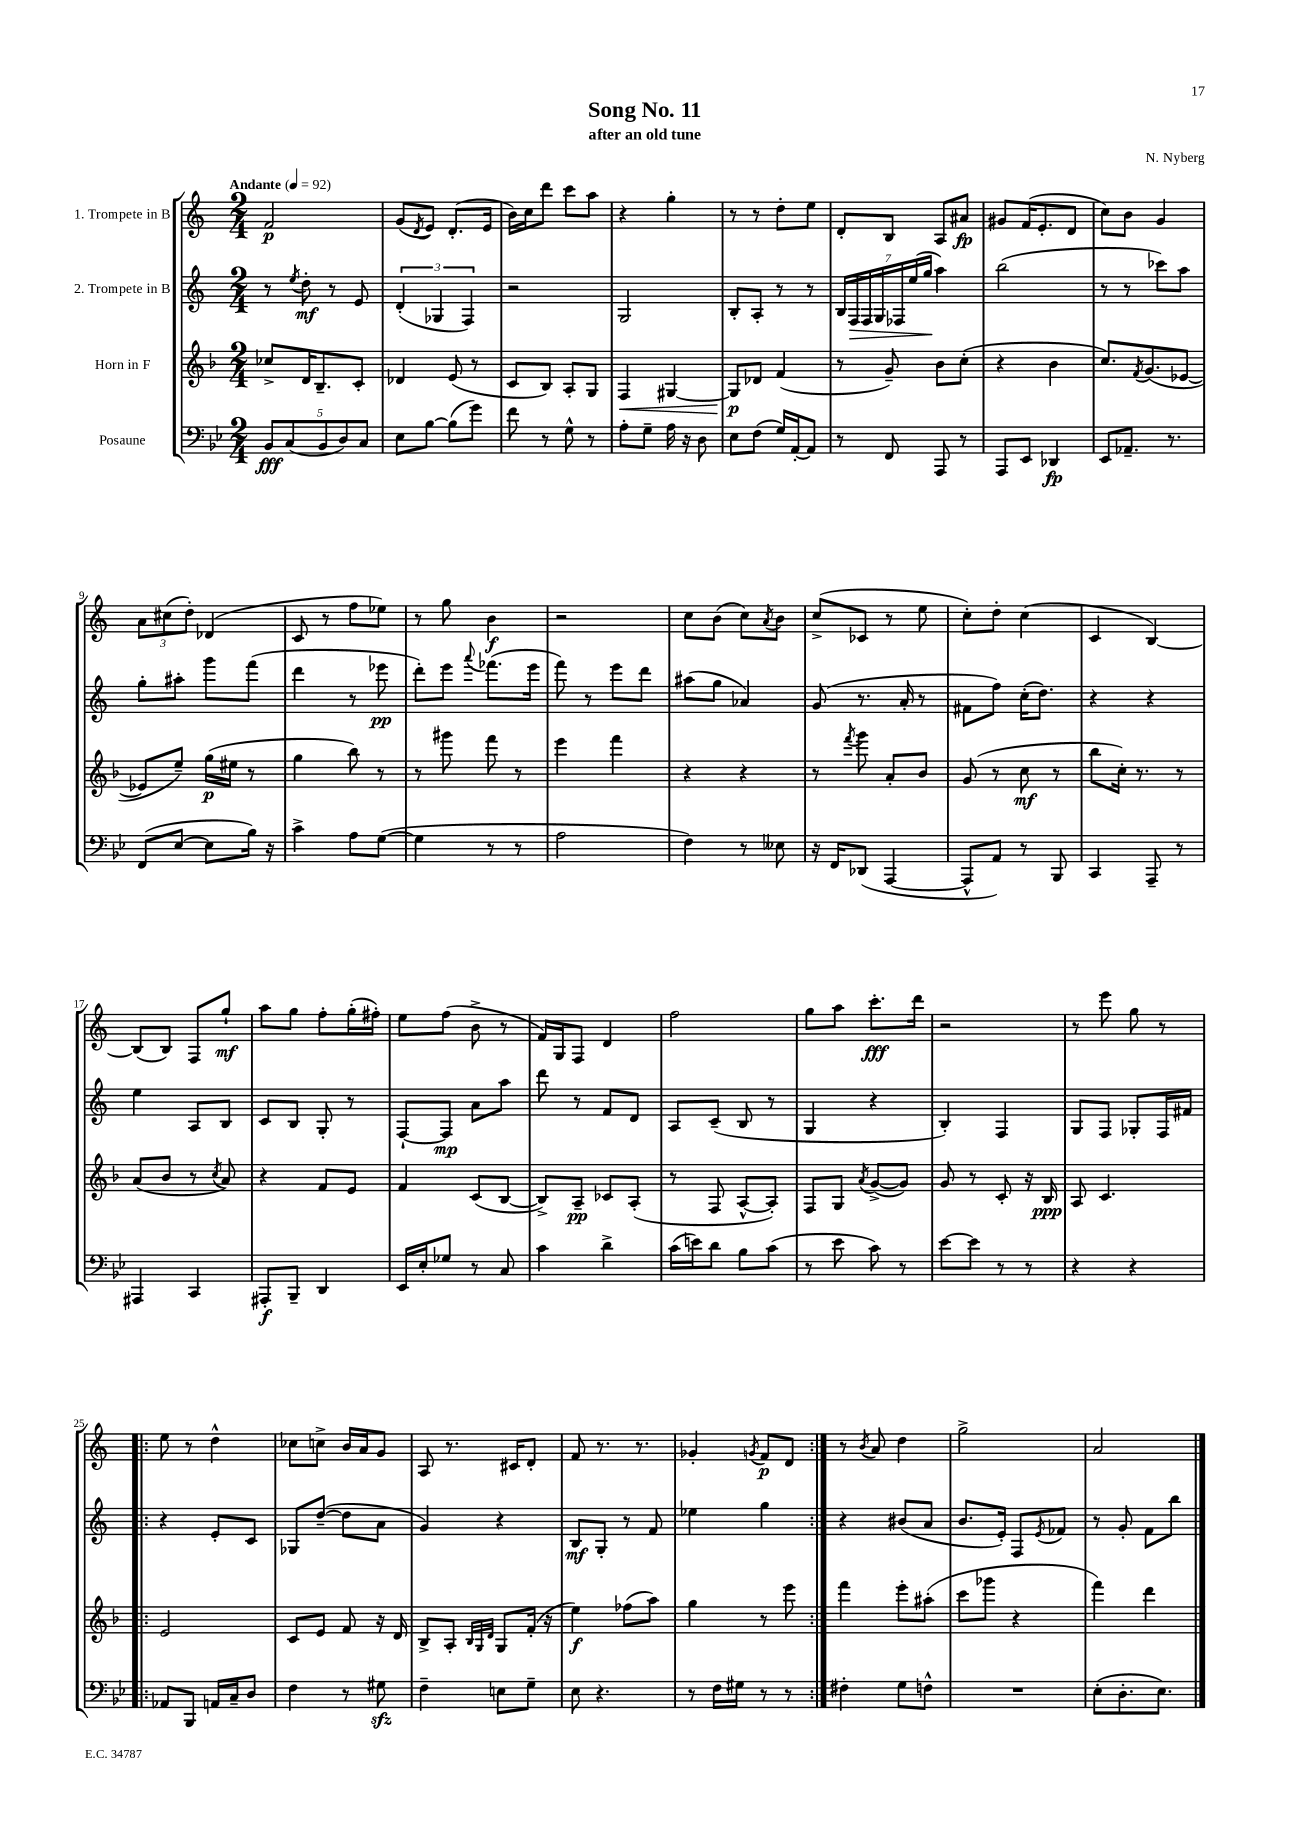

**kern	**kern	**kern	**kern
*staff4	*staff3	*staff2	*staff1
*clefF4	*clefG2	*clefG2	*clefG2
*k[b-e-]	*k[b-]	*k[]	*k[]
*M2/4	*M2/4	*M2/4	*M2/4
*MM92	*MM92	*MM92	*MM92
10BB-	8cc-^	8r	2f
(10C	.	.	.
.	.	8qee	.
.	16d	8dd'	.
.	8.B-~	.	.
10BB-	.	.	.
.	.	8r	.
10D)	.	.	.
.	8c'	8e	.
10C	.	.	.
=	=	=	=
8E-	4d-	(6d'	(8g
.	.	.	8qd
[8B-	.	.	8e)
.	.	6G-	.
(8B-]	(8e	.	(8.d'
.	.	6F)	.
8g)	8r	.	.
.	.	.	16e
=	=	=	=
8f	8c	2r	16b)
.	.	.	16cc
8r	8B-)	.	8ddd
8G^^	8A'	.	8ccc
8r	8G	.	8aa
=	=	=	=
8A'	4F	2G	4r
8G~	.	.	.
16A	[4G#	.	4gg'
16r	.	.	.
8D	.	.	.
=	=	=	=
8E-	8G#]	8B'	8r
(8F	8d-	8A'	8r
16G)	(4f	8r	8dd'
[16AA'	.	.	.
8AA]	.	8r	8ee
=	=	=	=
8r	8r	28B	8d'
.	.	28F	.
.	.	28F	.
.	.	28G	.
8FF	8g~)	.	8B
.	.	28F-	.
.	.	(28ee	.
.	.	28gg	.
8AAA	8b-	4aa)	8A
8r	(8cc'	.	8a#
=	=	=	=
8AAA	4r	(2bb	8g#
8EE-	.	.	(16f
.	.	.	8.e'
4DD-	4b-	.	.
.	.	.	8d
=	=	=	=
8EE-	8.cc)	8r	8cc)
8.AA-~	.	8r	8b
.	8qf	.	.
.	(8.g	.	.
.	.	8ccc-)	4g
8.r	.	.	.
.	[8e-	8aa	.
=	=	=	=
(8FF	8e-]	8gg'	12a
.	.	.	(12cc#
[8E-	8ee~)	8aa#'	.
.	.	.	12dd')
8E-]	(16gg	8ggg	(4d-
.	16ee#	.	.
16B-)	8r	(8fff	.
16r	.	.	.
=	=	=	=
4c^	4gg	4ddd	8c
.	.	.	8r
8A	8bb-)	8r	8ff
([8G	8r	8eee-	8ee-)
=	=	=	=
4G]	8r	8ddd')	8r
.	8ggg#	8eee	8gg
.	.	8qqaaa	.
8r	8fff	(8.fff-	4b
8r	8r	.	.
.	.	16eee	.
=	=	=	=
2A	4eee	8fff)	2r
.	.	8r	.
.	4fff	8eee	.
.	.	8ddd	.
=	=	=	=
4F)	4r	(8aa#	8cc
.	.	8gg	(8b
8r	4r	4a-)	8cc)
.	.	.	8qa
8E--	.	.	8b
=	=	=	=
16r	8r	(8g	(8cc^
16FF	.	.	.
.	8qfff	.	.
(8DD-	8ggg	8.r	8c-
[4AAA	8a'	.	8r
.	.	16a'	.
.	8b-	8r	8ee
=	=	=	=
8AAA^^]	(8g	8f#	8cc')
8AA)	8r	8ff)	8dd'
8r	8cc	(16cc'	(4cc
.	.	8.dd)	.
8BBB-	8r	.	.
=	=	=	=
4CC	8bb-	4r	4c
.	16cc')	.	.
.	8.r	.	.
8AAA~	.	4r	[4B)
8r	8r	.	.
=	=	=	=
4AAA#	(8a	4ee	(8B]
.	8b-	.	8B)
4CC	8r	8A	8F
.	8qcc	.	.
.	8a)	8B	8gg`
=	=	=	=
8AAA#'	4r	8c	8aa
8BBB-~	.	8B	8gg
4DD	8f	8G'	8ff'
.	8e	8r	(16gg'
.	.	.	16ff#')
=	=	=	=
16EE-	4f	[8F`	8ee
16E-'	.	.	.
8G-	.	8F]	(8ff
8r	(8c	8a	8b^
8C	[8B-	8aa	8r
=	=	=	=
4c	8B-^])	8ddd	16f)
.	.	.	16G
.	8A~	8r	8F
4d^	8c-	8f	4d
.	(8A'	8d	.
=	=	=	=
(16c	8r	8A	2ff
16e)	.	.	.
8d	8F	(8c~	.
8B-	[8A^^	8B	.
(8c	8A'])	8r	.
=	=	=	=
8r	8F	4G	8gg
8e-	8G	.	8aa
.	8qa	.	.
8c)	([8g^	4r	8.ccc'
8r	8g])	.	.
.	.	.	16ddd
=	=	=	=
[8e-	8g	4B')	2r
8e-]	8r	.	.
8r	8c'	4F	.
8r	16r	.	.
.	16B-	.	.
=	=	=	=
4r	8A	8G	8r
.	4.c	8F	8eee
4r	.	8G-'	8gg
.	.	16F	8r
.	.	16f#	.
=!|:	=!|:	=!|:	=!|:
8AA-	2e	4r	8ee
8BBB-	.	.	8r
16AA	.	8e'	4dd^^
16C~	.	.	.
8D	.	8c	.
=	=	=	=
4F	8c	8G-	8cc-
.	8e	([8dd~	8cc^
8r	8f	8dd]	16b
.	.	.	16a
8G#	16r	8a	8g
.	16d	.	.
=	=	=	=
4F~	8B-^	4g)	8A
.	8A'	.	8.r
.	32qqB-	.	.
.	32qqG	.	.
.	32qqd	.	.
8E	8G	4r	.
.	.	.	16c#
8G~	(16f'	.	8d'
.	16r	.	.
=	=	=	=
8E-	4ee)	8B	8f
4.r	.	8G'	8.r
.	(8ff-	8r	.
.	.	.	8.r
.	8aa)	8f	.
=	=	=	=
8r	4gg	4ee-	4g-'
16F	.	.	.
16G#	.	.	.
.	.	.	8qg
8r	8r	4gg	8f
8r	8eee	.	8d
=:|!	=:|!	=:|!	=:|!
4F#'	4fff	4r	8r
.	.	.	8qb
.	.	.	8a
8G	8eee'	(8b#	4dd
8F^^	(8aa#'	8a	.
=	=	=	=
2r	8ccc	8.b	2gg^
.	8ggg-	.	.
.	.	16e')	.
.	4r	8F	.
.	.	8qe	.
.	.	8f-	.
=	=	=	=
(8E-'	4fff)	8r	2a
8.D'	.	8g'	.
.	4ddd	8f	.
8.E-)	.	.	.
.	.	8bb	.
==	==	==	==
*-	*-	*-	*-
